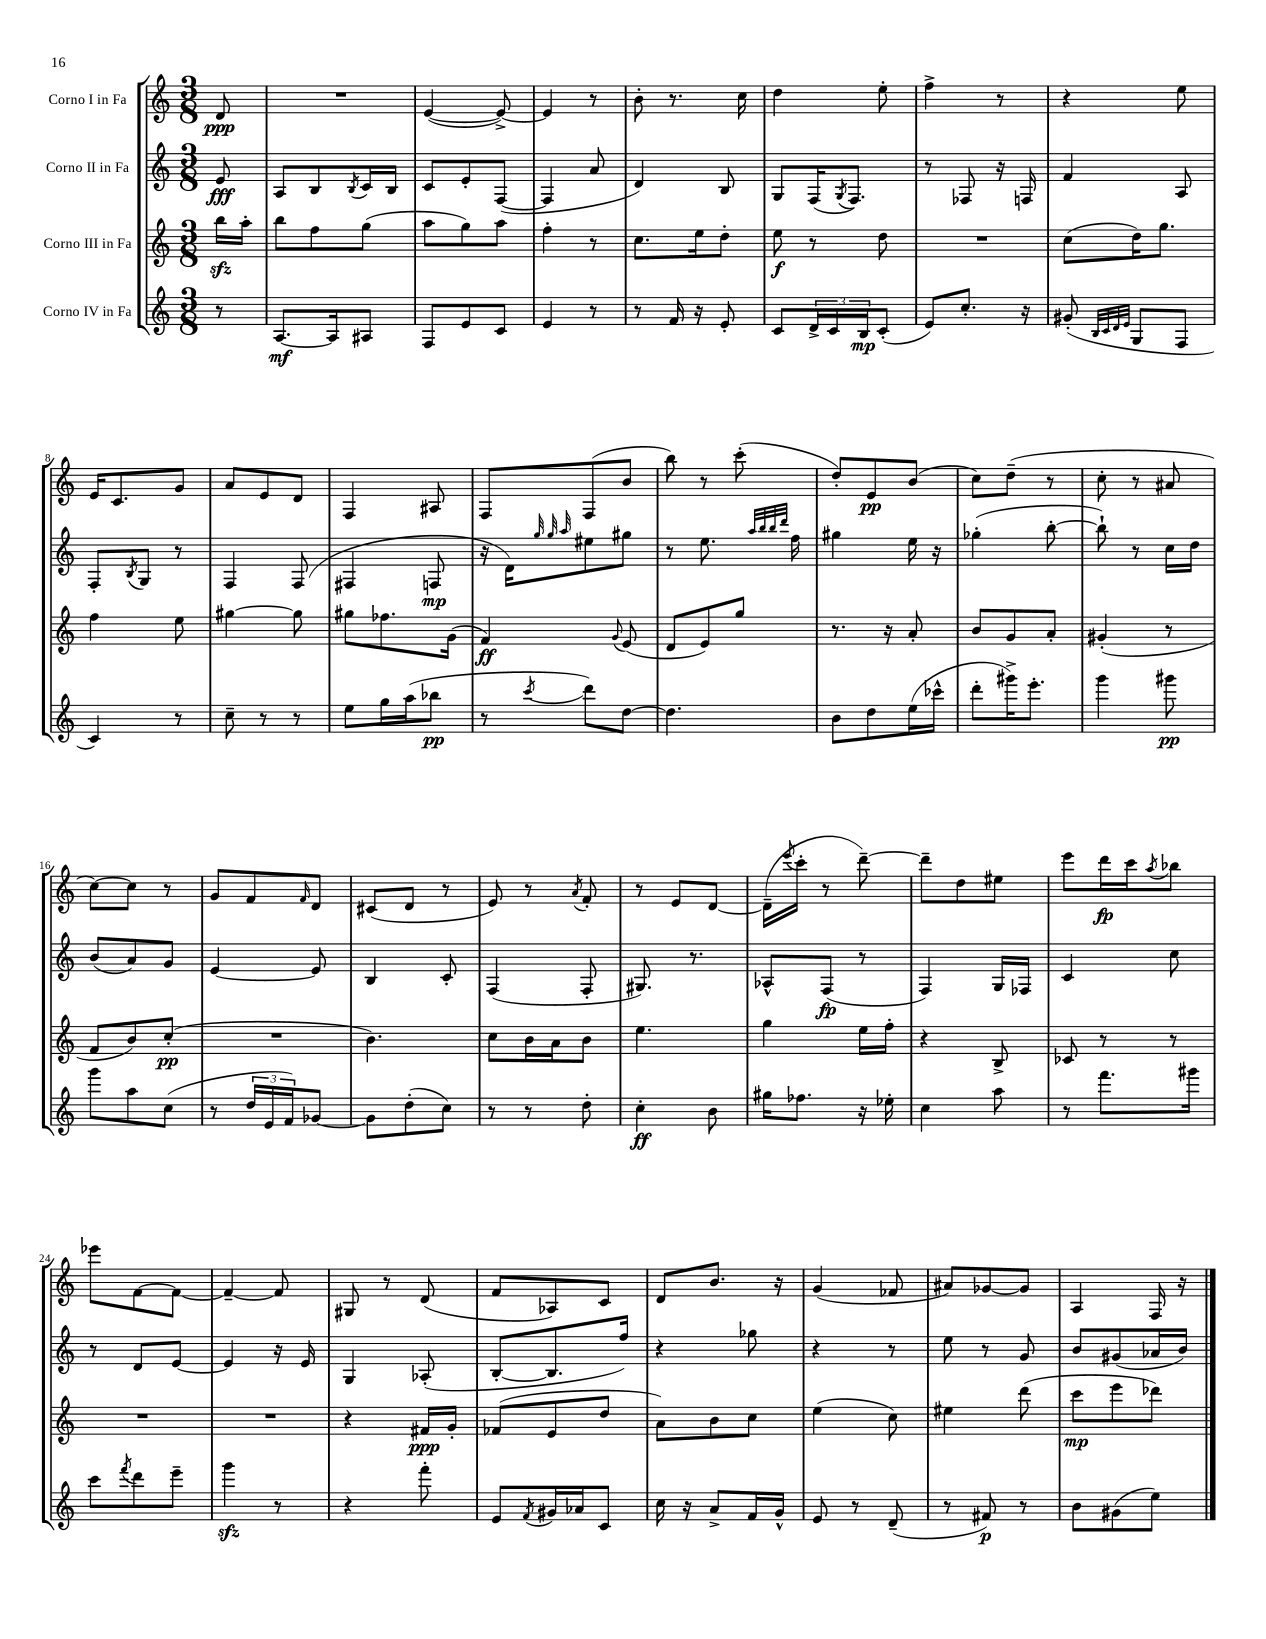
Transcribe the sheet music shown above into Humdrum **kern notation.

**kern	**dynam	**kern	**dynam	**kern	**dynam	**kern	**dynam
*part4	*part4	*part3	*part3	*part2	*part2	*part1	*part1
*staff4	*staff4	*staff3	*staff3	*staff2	*staff2	*staff1	*staff1
*I"Corno IV in Fa	*	*I"Corno III in Fa	*	*I"Corno II in Fa	*	*I"Corno I in Fa	*
*clefG2	*	*clefG2	*	*clefG2	*	*clefG2	*
*k[]	*	*k[]	*	*k[]	*	*k[]	*
*M3/8	*	*M3/8	*	*M3/8	*	*M3/8	*
=	=	=	=	=	=	=	=
8r	.	16bbzz\LL	.	8e/	fff	8d/	ppp
.	.	16aa'\JJ	.	.	.	.	.
=1	=1	=1	=1	=1	=1	=1	=1
[8.A/L	mf	8bb\L	.	8A/L	.	4.r	.
.	.	8ff\	.	8B/	.	.	.
16A/k]	.	.	.	.	.	.	.
.	.	.	.	8qB/	.	.	.
8A#X/J	.	(8gg\J	.	16c/L	.	.	.
.	.	.	.	16B/JJ	.	.	.
=2	=2	=2	=2	=2	=2	=2	=2
8F/L	.	8aa\L	.	8c/L	.	([4e/	.
8e/	.	8gg\)	.	8e'/	.	.	.
8c/J	.	8aa\J	.	([8F/J	.	8e^/_)	.
=3	=3	=3	=3	=3	=3	=3	=3
4e/	.	4ff'\	.	4F/]	.	4e/]	.
8r	.	8r	.	8a/	.	8r	.
=4	=4	=4	=4	=4	=4	=4	=4
8r	.	8.cc\L	.	4d/)	.	8b'\	.
16f/	.	.	.	.	.	8.r	.
16r	.	16ee\k	.	.	.	.	.
8e'/	.	8dd'\J	.	8B/	.	.	.
.	.	.	.	.	.	16cc\	.
=5	=5	=5	=5	=5	=5	=5	=5
8c/L	.	8ee\	f	8G/L	.	4dd\	.
24d^/L	.	8r	.	(16F/K	.	.	.
24c/	.	.	.	.	.	.	.
.	.	.	.	8qG/	.	.	.
.	.	.	.	8.F/J)	.	.	.
24B/J	mp	.	.	.	.	.	.
(8c'/J	.	8dd\	.	.	.	8ee'\	.
=6	=6	=6	=6	=6	=6	=6	=6
8e/L)	.	4.r	.	8r	.	4ff^\	.
8.cc'/J	.	.	.	8F-X/	.	.	.
.	.	.	.	16r	.	8r	.
16r	.	.	.	16Fn/	.	.	.
=7	=7	=7	=7	=7	=7	=7	=7
(8g#X'/	.	(8cc\L	.	4f/	.	4r	.
32qqB/LLL	.	.	.	.	.	.	.
32qqc/	.	.	.	.	.	.	.
32qqd/	.	.	.	.	.	.	.
32qqe/JJJ	.	.	.	.	.	.	.
8G/L	.	16dd\K)	.	.	.	.	.
.	.	8.gg\J	.	.	.	.	.
8F/J	.	.	.	8A/	.	8ee\	.
!!LO:LB:g=z
=8	=8	=8	=8	=8	=8	=8	=8
4c/)	.	4ff\	.	8F'/L	.	16e/KL	.
.	.	.	.	.	.	8.c/	.
.	.	.	.	8qB/	.	.	.
.	.	.	.	8G/J	.	.	.
8r	.	8ee\	.	8r	.	8g/J	.
=9	=9	=9	=9	=9	=9	=9	=9
8cc~\	.	[4gg#X\	.	4F/	.	8a/L	.
8r	.	.	.	.	.	8e/	.
8r	.	8gg#\]	.	(8F/	.	8d/J	.
=10	=10	=10	=10	=10	=10	=10	=10
8ee\L	.	8gg#X\L	.	4F#X/	.	4F/	.
16gg\L	.	8.ff-X\	.	.	.	.	.
(16aa\J	.	.	.	.	.	.	.
8bb-X\J	pp	.	.	8Fn/	mp	8A#X/	.
.	.	(16g\Jk	.	.	.	.	.
=11	=11	=11	=11	=11	=11	=11	=11
8r	.	4f/)	ff	16r	.	8F/L	.
.	.	.	.	16d\KL)	.	.	.
.	.	.	.	32qqgg/	.	.	.
.	.	.	.	32qqgg/	.	.	.
8qccc/	.	.	.	32qqaa/	.	.	.
8ddd\L)	.	.	.	8ee#X\	.	(8F/	.
.	.	8qqg/	.	.	.	.	.
[8dd\J	.	(8e/	.	8gg#X\J	.	8b/J	.
=12	=12	=12	=12	=12	=12	=12	=12
4.dd\]	.	8d/L	.	8r	.	8bb\)	.
.	.	8e/)	.	8.ee\	.	8r	.
.	.	8gg/J	.	.	.	(8ccc'\	.
.	.	.	.	32qqaa/LLL	.	.	.
.	.	.	.	32qqbb/	.	.	.
.	.	.	.	32qqbb/	.	.	.
.	.	.	.	32qqddd/JJJ	.	.	.
.	.	.	.	16ff\	.	.	.
=13	=13	=13	=13	=13	=13	=13	=13
8b\L	.	8.r	.	4gg#X\	.	8dd'/L)	.
8dd\	.	.	.	.	.	8e/	pp
.	.	16r	.	.	.	.	.
(16ee\L	.	8a'/	.	16ee\	.	(8b/J	.
16ccc-X^^\JJ	.	.	.	16r	.	.	.
=14	=14	=14	=14	=14	=14	=14	=14
8ddd'\L	.	8b/L	.	(4gg-X'\	.	8cc\L)	.
16ggg#X^\K)	.	8g/	.	.	.	(8dd~\J	.
8.eee'\J	.	.	.	.	.	.	.
.	.	8a'/J	.	[8bb'\	.	8r	.
=15	=15	=15	=15	=15	=15	=15	=15
4ggg\	.	(4g#X'/	.	8bb`\])	.	8cc'\	.
.	.	.	.	8r	.	8r	.
8ggg#X\	pp	8r	.	16cc\LL	.	8a#X/	.
.	.	.	.	16dd\JJ	.	.	.
!!LO:LB:g=z
=16	=16	=16	=16	=16	=16	=16	=16
8ggg\L	.	8f/L	.	(8b/L	.	[8cc\L)	.
8aa\	.	8b/)	.	8a/)	.	8cc\J]	.
(8cc\J	.	(8cc'/J	pp	8g/J	.	8r	.
=17	=17	=17	=17	=17	=17	=17	=17
8r	.	4.r	.	[4e/	.	8g/L	.
24dd/LL	.	.	.	.	.	8f/	.
24e/	.	.	.	.	.	.	.
24f/J)	.	.	.	.	.	.	.
.	.	.	.	.	.	16qqf/	.
[8g-X/J	.	.	.	8e/]	.	8d/J	.
=18	=18	=18	=18	=18	=18	=18	=18
8g-\L]	.	4.b\)	.	4B/	.	(8c#X/L	.
(8dd'\	.	.	.	.	.	8d/J	.
8cc\J)	.	.	.	8c'/	.	8r	.
=19	=19	=19	=19	=19	=19	=19	=19
8r	.	8cc\L	.	(4F/	.	8e/)	.
8r	.	16b\L	.	.	.	8r	.
.	.	16a\J	.	.	.	.	.
.	.	.	.	.	.	8qa/	.
8dd'\	.	8b\J	.	8F'/	.	8f'/	.
=20	=20	=20	=20	=20	=20	=20	=20
4cc'\	ff	4.ee\	.	8.G#X/)	.	8r	.
.	.	.	.	.	.	8e/L	.
.	.	.	.	8.r	.	.	.
8b\	.	.	.	.	.	[8d/J	.
=21	=21	=21	=21	=21	=21	=21	=21
16gg#X\KL	.	4gg\	.	8A-X^^/L	.	(16d~\LL]	.
.	.	.	.	.	.	8qeee/	.
8.ff-X\J	.	.	.	.	.	16ccc'\JJ	.
.	.	.	.	(8F/J	fp	8r	.
16r	.	16ee\LL	.	8r	.	[8ddd~\)	.
16ee-X'\	.	16ff'\JJ	.	.	.	.	.
=22	=22	=22	=22	=22	=22	=22	=22
4cc\	.	4r	.	4F/)	.	8ddd~\L]	.
.	.	.	.	.	.	8dd\	.
8aa\	.	8B^/	.	16G/LL	.	8ee#X\J	.
.	.	.	.	16F-X/JJ	.	.	.
=23	=23	=23	=23	=23	=23	=23	=23
8r	.	8c-X/	.	4c/	.	8eee\L	.
8.fff\L	.	8r	.	.	.	16ddd\L	fp
.	.	.	.	.	.	16ccc\J	.
.	.	.	.	.	.	8qaa/	.
.	.	8r	.	8cc\	.	8bb-X\J	.
16ggg#X\Jk	.	.	.	.	.	.	.
!!LO:LB:g=z
=24	=24	=24	=24	=24	=24	=24	=24
8ccc\L	.	4.r	.	8r	.	8eee-X\L	.
8qfff/	.	.	.	.	.	.	.
8ddd\	.	.	.	8d/L	.	[8f\	.
8eee~\J	.	.	.	[8e/J	.	8f\J_	.
=25	=25	=25	=25	=25	=25	=25	=25
4gggzz\	.	4.r	.	4e/]	.	4f~/_	.
8r	.	.	.	16r	.	8f/]	.
.	.	.	.	16e/	.	.	.
=26	=26	=26	=26	=26	=26	=26	=26
4r	.	4r	.	4G/	.	8G#X/	.
.	.	.	.	.	.	8r	.
8fff'\	.	16f#X/LL	ppp	(8A-X'/	.	(8d/	.
.	.	16g'/JJ	.	.	.	.	.
=27	=27	=27	=27	=27	=27	=27	=27
8e/L	.	(8f-X/L	.	[8B'/L	.	8f/L	.
8qf/	.	.	.	.	.	.	.
16g#X/L	.	8e/	.	8.B/]	.	8A-X/)	.
16a-X/J	.	.	.	.	.	.	.
8c/J	.	8dd/J	.	.	.	8c/J	.
.	.	.	.	16ff/Jk)	.	.	.
=28	=28	=28	=28	=28	=28	=28	=28
16cc\	.	8a\L)	.	4r	.	8d/L	.
16r	.	.	.	.	.	.	.
8a^/L	.	8b\	.	.	.	8.b/J	.
16f/L	.	8cc\J	.	8gg-X\	.	.	.
16g^^/JJ	.	.	.	.	.	16r	.
=29	=29	=29	=29	=29	=29	=29	=29
8e/	.	(4ee\	.	4r	.	(4g/	.
8r	.	.	.	.	.	.	.
(8d~/	.	8cc\)	.	8r	.	8f-X/	.
=30	=30	=30	=30	=30	=30	=30	=30
8r	.	4ee#X\	.	8ee\	.	8a#X/L)	.
8f#X/)	p	.	.	8r	.	[8g-X/	.
8r	.	(8ddd\	.	8g/	.	8g-/J]	.
=31	=31	=31	=31	=31	=31	=31	=31
8b\L	.	8ccc\L	mp	8b/L	.	4A/	.
(8g#X\	.	8eee\	.	(8g#X/	.	.	.
8ee\J)	.	8ddd-X\J)	.	16a-X/L	.	16F/	.
.	.	.	.	16b/JJ)	.	16r	.
==	==	==	==	==	==	==	==
*-	*-	*-	*-	*-	*-	*-	*-
